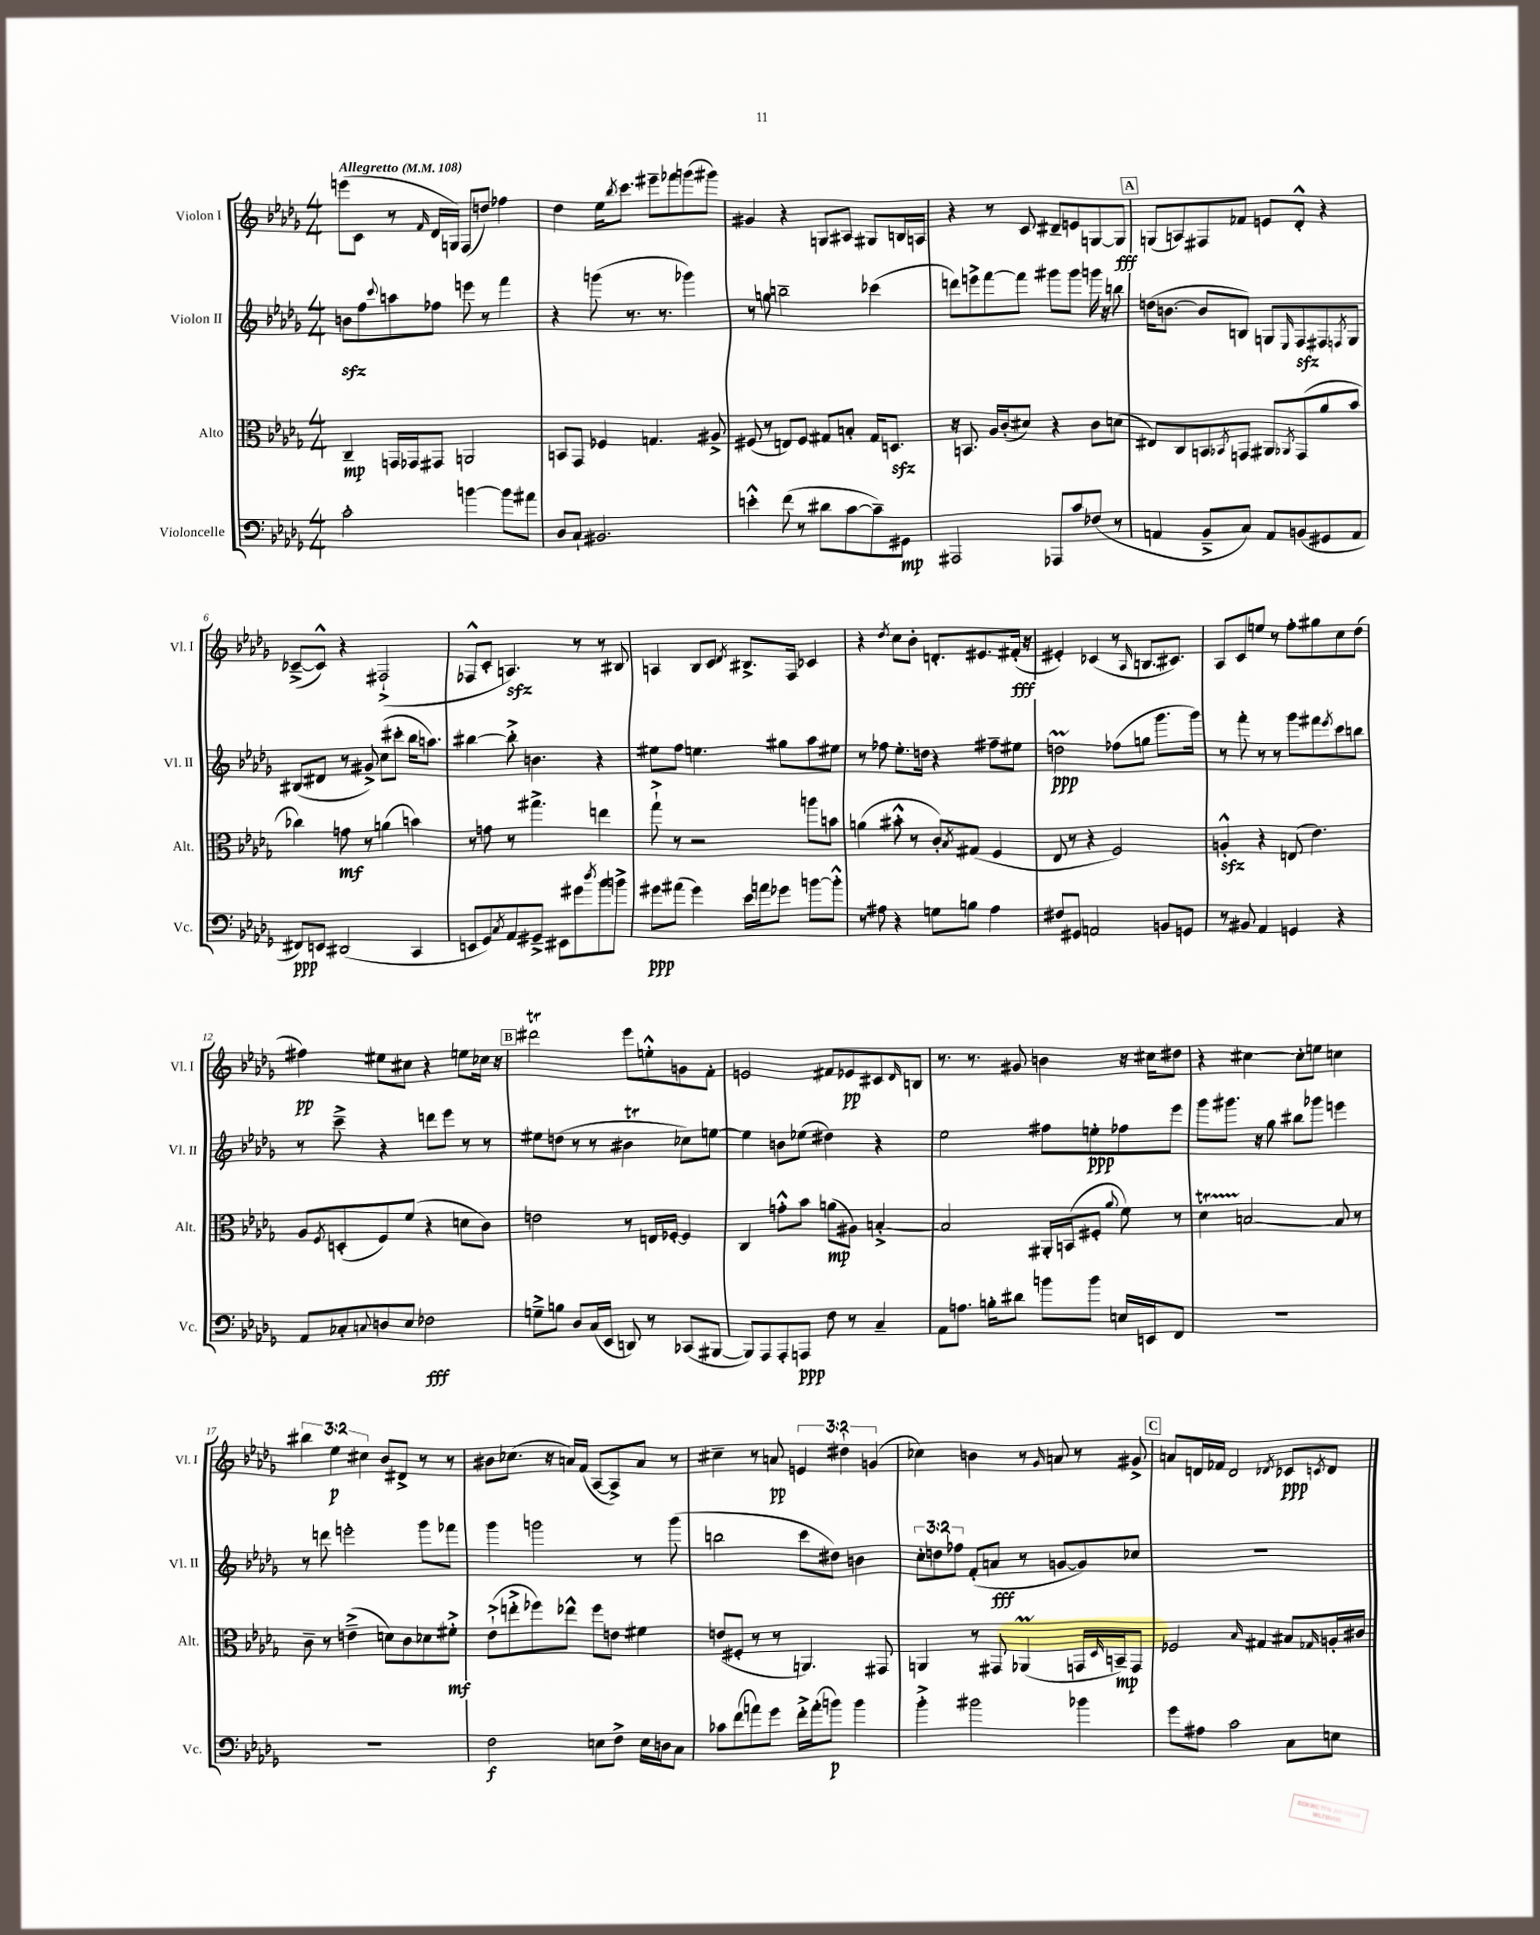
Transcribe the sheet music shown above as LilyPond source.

<<
\new StaffGroup <<
\new Staff = "s0" \with { instrumentName = "Violon I" shortInstrumentName = "Vl. I" } {
    \clef treble \key des \major \numericTimeSignature \time 4/4 \override Staff.TupletNumber.text = #tuplet-number::calc-fraction-text \tempo "Allegretto" 4 = 108
    e'''8( c'8 r8 \grace { f'16 } des'16 g16) f8( d''8) fes''4 |
    des''4 ees''16 \acciaccatura { bes''8 } c'''8. eis'''8-- fes'''8 g'''8( gis'''8) |
    gis'4 r4 g8 ais8 gis8 b16 a16 |
    r4 r8 c'8 dis'8-- e'8 g8~ g8\fff |
    \mark \markup { \box "A" } g8( a8) fis8 fes'8 e'8 des'8-.-^ r4 |
    ces'8~--->( ces'8-^) r4 fis2-!->( |
    fes8-^ c'8-. a4.\sfz) r8 r8 bis8 |
    a4 bes8 c'8 \acciaccatura { des'8 } bis8.-> f16 ces'4 |
    r4 \acciaccatura { des''8 } c''8 bes'8-. d'8.-. eis'8. fis'16-.\fff( r16 |
    eis'4-.) ces'4( r8 \grace { aes16 } b8. cis'8.) |
    aes8 c'8 e''8 r8 f''8-. gis''8 c''8 des''8( |
    fis''4\pp) eis''8 cis''8 r4 e''8 ces''16 r16 |
    \mark \markup { \box "B" } dis'''2\trill ees'''8 e''8-.-^ g'8 f'8-. |
    e'2 fis'8 ees'8\pp cis'8 \grace { des'16 } b8 |
    r8. r8. gis'8 b'4 r16 cis''16 dis''8 |
    r4 cis''4~ cis''8-. e''8 c''4 |
    \tuplet 3/2 { bis''4 ees''4\p cis''4 } bes'8 dis'8-> r8 r8 |
    bis'8 ces''8.( r16 a'16) f'16( aes8~ aes8->) a'8 r8 |
    cis''4-- r8 a'8\pp \tuplet 3/2 { e'4 dis''4-! g'4( } |
    ces''4) b'4 r8 \grace { ges'16 } a'8 r8 gis'8-> |
    \mark \markup { \box "C" } a'8 d'16 fes'16 d'2 \acciaccatura { des'8 } ces'8\ppp \acciaccatura { c'8 } des'8 \bar "|." |
}
\new Staff = "s1" \with { instrumentName = "Violon II" shortInstrumentName = "Vl. II" } {
    \clef treble \key des \major \numericTimeSignature \time 4/4 \override Staff.TupletNumber.text = #tuplet-number::calc-fraction-text
    b'8\sfz f''8 \appoggiatura { c'''8 } a''8 fes''8 e'''8 r8 f'''4 |
    r4 g'''8( r8. r8. ges'''4) |
    r8 g''8 b''2-- ces'''4( |
    d'''8) e'''8-> f'''8~ f'''8 gis'''8 gis'''8 g'''16 r16 b''8 |
    \mark \markup { \box "A" } d''16( b'8.~ b'8 b8) g8 \grace { ees16 } f8\sfz fis8 \acciaccatura { f8 } g8 |
    bis8( dis'8 r8 gis'8->) c''8( cis'''8-. bes''16 a''8.) |
    bis''4~ bis''8-.-> b'4. r4 |
    eis''8 f''8 e''4. gis''8 aes''8 eis''8 |
    r8 fes''8 ees''8.-. d''16 r4 fis''8-- eis''8 |
    d''2\prall\ppp fes''8( g''8 ges'''8. ges'''16) |
    r8 f'''8-. r8 r8 ges'''8 fis'''8 \acciaccatura { ees'''8 } c'''8 b''8 |
    r8 c'''8---> r4 d'''8 ees'''8 r8 r8 |
    \mark \markup { \box "B" } eis''8 d''8( r8 r8 bis'4\trill ces''8) e''8~ |
    e''4 b'8 ees''8( dis''4) r4 |
    ees''2 fis''8 e''8-.\ppp fes''8 ees'''8 |
    ges'''8 gis'''8. r16 ges''8 bis''8 ges'''8 e'''4 |
    r8 d'''8 e'''2-. ges'''8 fes'''8 |
    ges'''4 g'''2 r8 g'''8( |
    b''2 c'''8 dis''8) b'4 |
    \tuplet 3/2 { c''8-. d''8 fes''8 } f'8-.( a'8\fff r8 g'8~ g'8) ces''8 |
    \mark \markup { \box "C" } R1 \bar "|." |
}
\new Staff = "s2" \with { instrumentName = "Alto" shortInstrumentName = "Alt." } {
    \clef alto \key des \major \numericTimeSignature \time 4/4
    c4--\mp g,16 ges,16 gis,8 a,2 |
    b,8 ges,8 fes4 g4. ais8-> |
    fis8( r8 e8) fis8 gis8 b8-. gis16 d8.\sfz |
    r16 b,8. aes16 c'16-.( dis'8) r4 c'8 d'8( |
    \mark \markup { \box "A" } eis8) c8 b,8 \acciaccatura { bes,8 } g,8 ais,8 \acciaccatura { aes,8 } g,8( aes'8 bes'8 |
    ces''4) g'8\mf r8 a'4( b'4) |
    r8 g'8 r8 gis''4.-> e''4 |
    ges''8-!-> r8 r2 a''8 b'8 |
    a'4( bis'8-.-^ r8 c'8-.) \acciaccatura { bes8 } gis8( f4 |
    ees8 r8 r4 f2) |
    a4-.-^\sfz r4 e8( ees'4.) |
    aes8 \acciaccatura { f8 } d8-.( f8) f'8( r4 d'8 c'8) |
    \mark \markup { \box "B" } e'2 r8 e16 fes16~-. fes4 |
    c4 g'8-.-^ bes'8 a'8\mp( ais8) b4~-.-> |
    b2 ais,16-. b,16( fis8-. \appoggiatura { aes'8 } f'8) r8 |
    des'4\startTrillSpan b2~\stopTrillSpan b8 r8 |
    c'8-- r8 e'4--->( d'8) c'8 des'8 fis'8-.->\mf |
    ees'8-!->( e''8-.-> fes''8) ees''8-^ fes''8 e'8 fis'4 |
    e'8( fis8-. r8 r8 a,4.) gis,8 |
    a,4 r8 gis,8 aes,4\prall( g,16 \grace { des16 } b,16--\mp) g,8 |
    \mark \markup { \box "C" } fes2 \grace { bes16 } gis4 bis8 \grace { ges16 } a16-. cis'16 \bar "|." |
}
\new Staff = "s3" \with { instrumentName = "Violoncelle" shortInstrumentName = "Vc." } {
    \clef bass \key des \major \numericTimeSignature \time 4/4
    c'2-. b'4~ b'8 ais'8 |
    des8 c8-! bis,2. |
    e'4-.-^ f'8( r8 dis'8 c'8~ c'8--) gis,8\mp |
    ais,,2 aes,,8 c'8 fes8( r8 |
    \mark \markup { \box "A" } a,4 bes,8---> c8) a,8 b,8( gis,8 a,8 |
    fis,8\ppp) e,8 dis,2( c,4 |
    e,8 ges,8) \acciaccatura { c8 } aes,8 gis,8---> eis,8 gis'8 \acciaccatura { des''8 } bes'8 b'8-> |
    gis'8\ppp ais'8( gis'4) ees'16 a'16 ges'8 b'8~ b'8-.-^ |
    r8 ais8 r4 g8 b8 ais4 |
    fis8 gis,8 a,2 b,8 g,8 |
    r8 bis,8 aes,4 g,4 r4 |
    aes,8 ces8-. \appoggiatura { c8 } d8 ees8 fes2\fff |
    \mark \markup { \box "B" } g8---> b8 des8 c16( ees,16 d,8) r8 ces,8( bis,,8~ |
    bis,,8) aes,,8 aes,,8-. a,,8\ppp f8 r8 c4-- |
    aes,8 a8. b16-. dis'8 b'8 b'8 e16 e,16 f,8 |
    R1 |
    R1 |
    f2\f e8 f8-> e16 d16 c8 |
    ces'8 f'8( a'8) ges'8 f'16-.-> a'16-.( b'8\p) b'4 |
    bes'4-.-> bis'2 bes'4 |
    \mark \markup { \box "C" } ges'8 ais8 c'2 c8 e8 \bar "|." |
}
>>
>>
